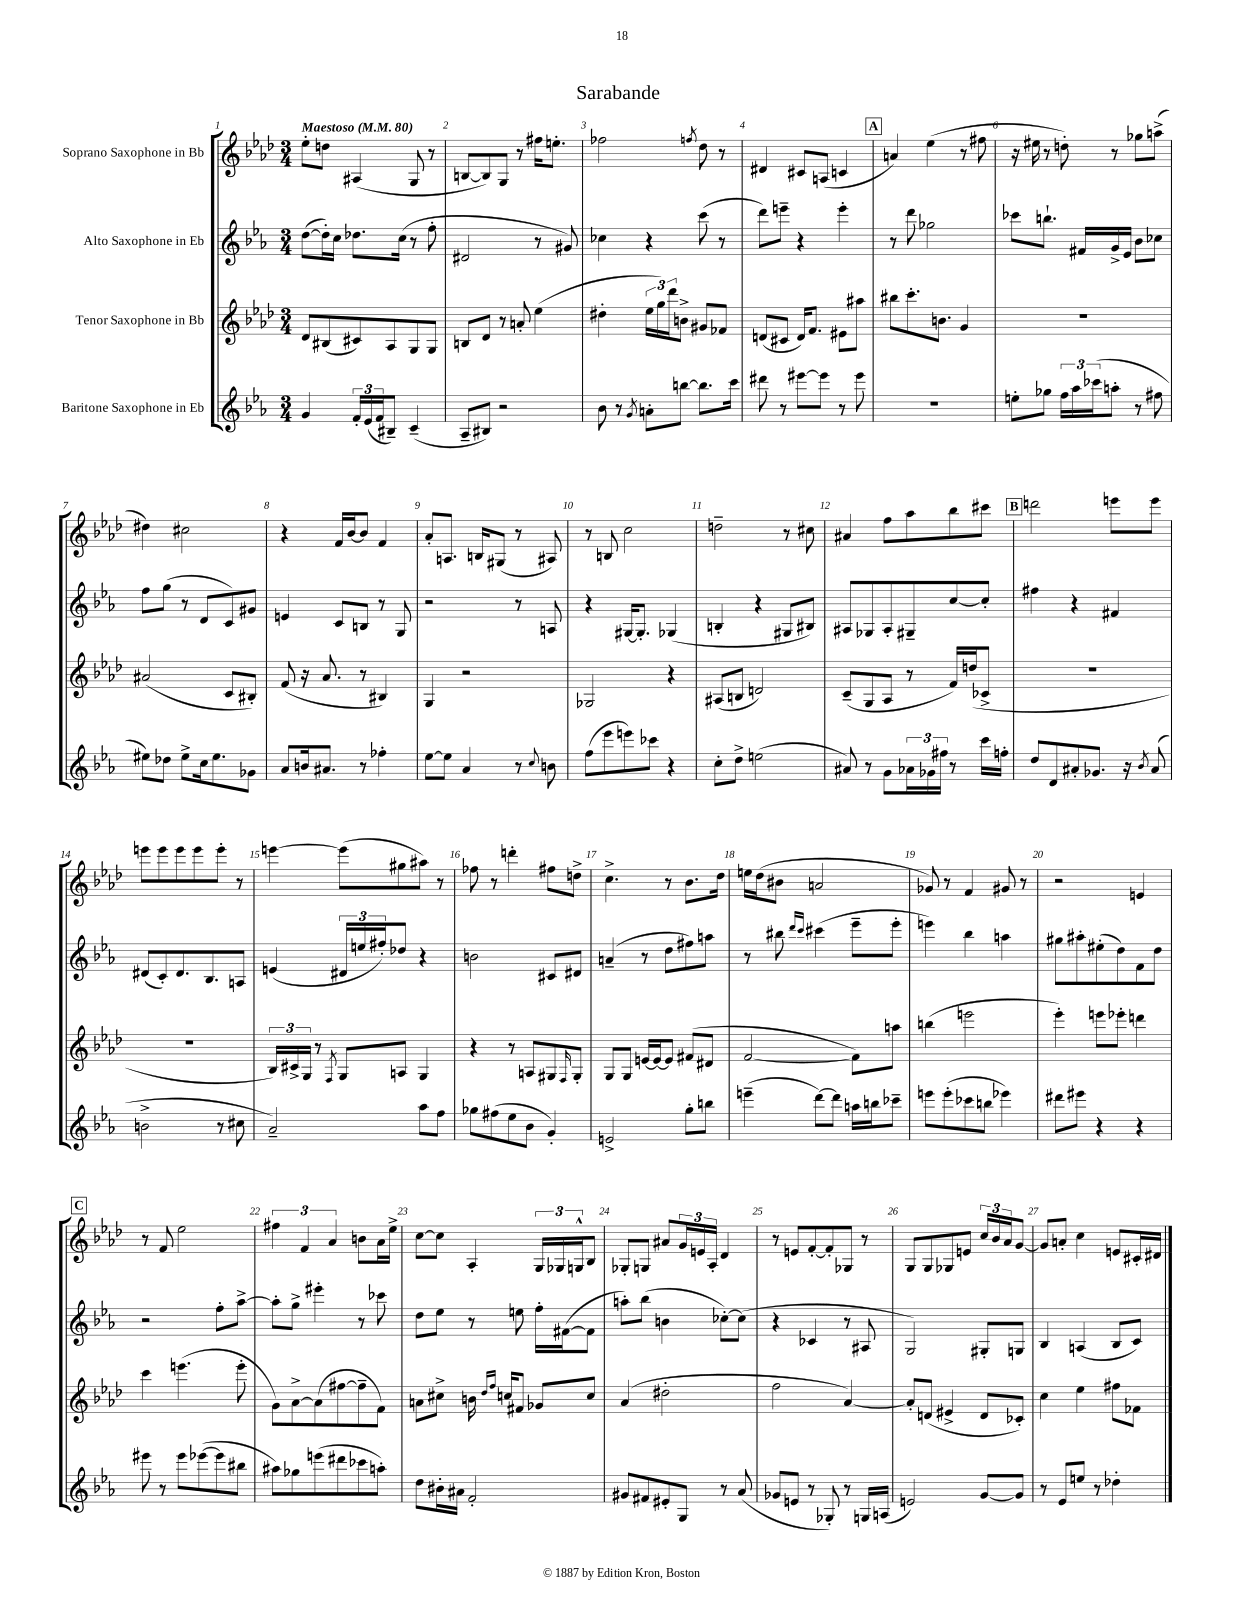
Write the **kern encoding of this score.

**kern	**kern	**kern	**kern
*staff4	*staff3	*staff2	*staff1
*clefG2	*clefG2	*clefG2	*clefG2
*k[b-e-a-]	*k[b-e-a-d-]	*k[b-e-a-]	*k[b-e-a-d-]
*M3/4	*M3/4	*M3/4	*M3/4
*MM80	*MM80	*MM80	*MM80
4g/	8d-/L	([8dd\L	8ee-'\L
.	(8B#/	16dd'\]L)	8dd\J
.	.	16cc\JJ	.
24f'/LL	8c#/)	8.dd-\L	(4A#/
(24e-/	.	.	.
24f/J	.	.	.
8B#~/J)	8A-/	.	.
.	.	(16cc\Jk	.
(4c~/	8G/	8r	8G/
.	8G/J	8ff'\	8r
=	=	=	=
8A-~/L	8B/L	2d#/	[8B/L
8B#/J)	8d-/J	.	8B/])
2r	8r	.	8G/J
.	8a'/	.	8r
.	(4ee-\	8r	16ff#\LK
.	.	.	8.ee'\J
.	.	8g#/)	.
=	=	=	=
8b-\	4dd#'\	4cc-\	2ff-\
8r	.	.	.
8qg/	.	.	.
8a'\L	24ee-\LL	4r	.
.	24gg\)	.	.
.	24ddd-\J	.	.
[8bb\J	8b^\J	.	.
.	.	.	8qff/
8.bb\]L	8g#/L	(8ccc\	8dd-\
.	8f-/J	8r	8r
16ccc\Jk	.	.	.
=	=	=	=
8ddd#\	(8d/L	8ddd\L)	4d#/
8r	8c#/J	8eee~\J	.
[8eee#\L	16d/LK)	4r	8c#/L
.	8.f/J	.	.
8eee#\]J	.	.	(8A/J
8r	8e#\L	4eee'\	4c/
8eee#\	8aa#\J	.	.
=	=	=	=
2.r	8bb#\L	8r	4a/)
.	8.ccc'\	8ddd\	.
.	.	2gg-\	(4ee-\
.	8.b\J	.	.
.	4g/	.	8r
.	.	.	8ff#\
=	=	=	=
8ee'\L	2.r	8ccc-\L	16r
.	.	.	16ee#\
8gg-\J	.	8.bb`\J	8r
24ff\LL	.	.	8dd'\)
24aa-\	.	.	.
.	.	16f#/LL	.
(24ccc-\J	.	.	.
8aa'\J	.	16g^/	8r
.	.	16e-/JJ	.
8r	.	8b-\L	8gg-\L
8ff#\	.	8cc-\J	(8aa^\J
=	=	=	=
8ee#\L)	(2a#/	8ff\L	4dd#\)
8dd-\J	.	(8gg\J	.
8ee#^\L	.	8r	2cc#\
16cc\k	.	8d/L	.
8.ee#\	.	.	.
.	8c/L	8c/)	.
8g-\J	8B#'/J)	8g#/J	.
=	=	=	=
8a-/L	(8f/	4e/	4r
16b/k	16r	.	.
8.a#/J	8.a-/	.	.
.	.	8c/L	16f/LL
.	.	.	[16b-/J
8r	8r	8B/J	8b-/]J
4ff-'\	4B#/)	8r	4f/
.	.	8G/	.
=	=	=	=
[8ee-\L	4G/	2r	8a-'/L
8ee-\]J	.	.	8.A/J
4a-/	2r	.	.
.	.	.	16B/LK
.	.	.	(8G#/J
8r	.	8r	8r
8qqcc/	.	.	.
8b\	.	8A/	8A#/)
=	=	=	=
(8ff\L	2G-/	4r	8r
8eee-\	.	.	8B/
8eee\)	.	[16G#/LK	2cc\
.	.	8.G#'/]J	.
8ccc-\J	.	.	.
4r	4r	(4G-/	.
=	=	=	=
8cc'\L	(8A#/L	4B'/	2dd~\
8dd^\J	8B/J	.	.
(2ee\	2d/)	4r	.
.	.	8G#/L	8r
.	.	8B#/J)	8cc#\
=	=	=	=
8a#/)	(8c~/L	8A#/L	4a#/
8r	8G/	8G-/	.
8g\L	8A-/J	8A#'/	8ff\L
24a-\L	8r	8G#~/	8aa-\
24g-\	.	.	.
24ff#\JJ	.	.	.
8r	16f/LL)	[8cc/	8bb-\
.	(16dd/J	.	.
16ccc\LL	8c-^/J	8cc'/]J	8ccc#\J
16ff'\JJ	.	.	.
=	=	=	=
8dd/L	2.r	4ff#\	2ddd\
8d/	.	.	.
8a#'/	.	4r	.
8.g-/J	.	.	.
.	.	4f#/	8eee\L
16r	.	.	.
8qb-/	.	.	.
(8a#/	.	.	8eee\J
=	=	=	=
2b^\	2.r	(8d#/L	8eee\L
.	.	8c'/)	8eee\
.	.	8.d#/	8eee\
.	.	.	8eee\
.	.	8.B-/	.
8r	.	.	8eee'\J
8cc#\	.	8A/J	8r
=	=	=	=
2a-~/)	24B-/LL)	(4e/	[4eee\
.	24c#^/	.	.
.	24G/JJ	.	.
.	8r	.	.
.	8qF/	.	.
.	8G/L	24d#/LL	(8eee\]L
.	.	24ee/	.
.	.	24ff#'/J)	.
.	8A/J	8dd-/J	8gg#\
8aa-\L	4G/	4r	8aa#\J)
8ff\J	.	.	8r
=	=	=	=
8gg-\L	4r	2b\	8ff-\
(8ff#\	.	.	8r
8ee-\	8r	.	4ddd'\
8b-\J	8A/L	.	.
4g'/)	8G#/	8c#/L	8ff#\L
.	16qqF/	.	.
.	8G#'/J	8d#/J	8dd^\J
=	=	=	=
2e^/	8G/L	(4a~/	4.cc^\
.	8G/J	.	.
.	[16e/LL	8r	.
.	16e/_J	.	.
.	8e/]J	8dd\L	8r
8gg'\L	(8f#/L	8ff#\)	8.b-\L
8bb\J	8d#/J	8aa\J	.
.	.	.	16dd-\Jk
=	=	=	=
(4eee~\	[2f/	8r	16ee\LL
.	.	.	(16dd-\J
.	.	8bb#\	8b#\J
.	.	16qqddd/LL	.
.	.	16qqccc/JJ	.
[8ddd\L)	.	(4ccc#\	2a/
8ddd\]J	.	.	.
16aa\LL	8f\]L)	8eee-~\L	.
16bb\J	.	.	.
8ccc-~\J	8aa\J	8eee-'\J	.
=	=	=	=
8eee\L	(4bb\	4eee\)	8g-/)
(8eee'\	.	.	8r
8ccc-\	2eee\	4bb-\	4f/
8bb\J	.	.	.
4eee-\)	.	4aa\	8g#/
.	.	.	8r
=	=	=	=
8ddd#\L	4eee-'\)	8gg#\L	2r
8eee#\J	.	8aa#'\	.
4r	8eee\L	(8ee#'\	.
.	8eee-'\J	8dd\)	.
4r	4ddd\	8f\	4e/
.	.	8dd\J	.
=	=	=	=
8eee#\	4ccc\	2r	8r
8r	.	.	8f/
8eee#\L	(4.eee\	.	2ee-\
([8eee-\	.	.	.
8eee-\]	.	8ff'\L	.
8bb#\J	8eee'\	[8aa-^\J	.
=	=	=	=
8aa#\L)	8g\L)	8aa-'\]L	6ff#\
8gg-\	[8a-^\	8gg^\J	.
.	.	.	6f/
(8eee\	(8a-\]	4eee#'\	.
.	.	.	6a-/
8ddd#\	[8ff#\	.	.
8ccc-\	8ff#~\]	8r	8b\L
8aa'\J)	8f\J)	8ccc-\	16a-\L
.	.	.	16ee-^\JJ
=	=	=	=
8dd\L	8a\L	8dd\L	[8cc\L
16b#'\L	8cc#^\J	8ee-\J	8cc\]J
16a#\JJ	.	.	.
2f'/	16b\	8r	4A-'/
.	16qqdd-/LL	.	.
.	16qqff/JJ	.	.
.	16cc/LK	.	.
.	8f#/J	8ee\	.
.	8g-/L	16ff'\LL	24G/LL
.	.	.	24G-/
.	.	([16f#\J	.
.	.	.	24G^^/J
.	8cc/J	8f#\]J	8B-/J
=	=	=	=
8g#/L	(4a-/	8aa'\L)	8G-'/L
8f#/	.	(8bb-\J	8G/J
8e#'/	2dd#'\	4b\	8a#/L
8G/J	.	.	24g/L
.	.	.	24e/
.	.	.	24A-'/JJ
8r	.	[8cc-'\L)	4d-/
(8a-/	.	(8cc-\]J	.
=	=	=	=
8g-/L	2ff\	4r	8r
8e/J	.	.	8e/L
8r	.	4c-/	[8f'/
8G-'/)	.	.	8f'/]
8r	[4a-/)	8r	8G-/J
16G/LL	.	8A#/	8r
(16A/JJ	.	.	.
=	=	=	=
2e/)	8a-'/]L	2G/)	8G/L
.	(8d/J	.	8G/
.	4e#^/	.	8G-/
.	.	.	8e/J
[8g/L	8d/L	8G#'/L	24cc/LL
.	.	.	24b-/
.	.	.	24a-/J
8g/]J	8c-'/J)	8G/J	[8g/J
=	=	=	=
8r	4cc\	4B-/	8g/]L
8e-/L	.	.	8a'/J
8ee/J	4ee-\	(4A/	4cc\
8r	.	.	.
4dd-'\	8ff#\L	8B-/L	8e/L
.	8f-\J	8c/J)	16c#'/L
.	.	.	16d#/JJ
==	==	==	==
*-	*-	*-	*-
